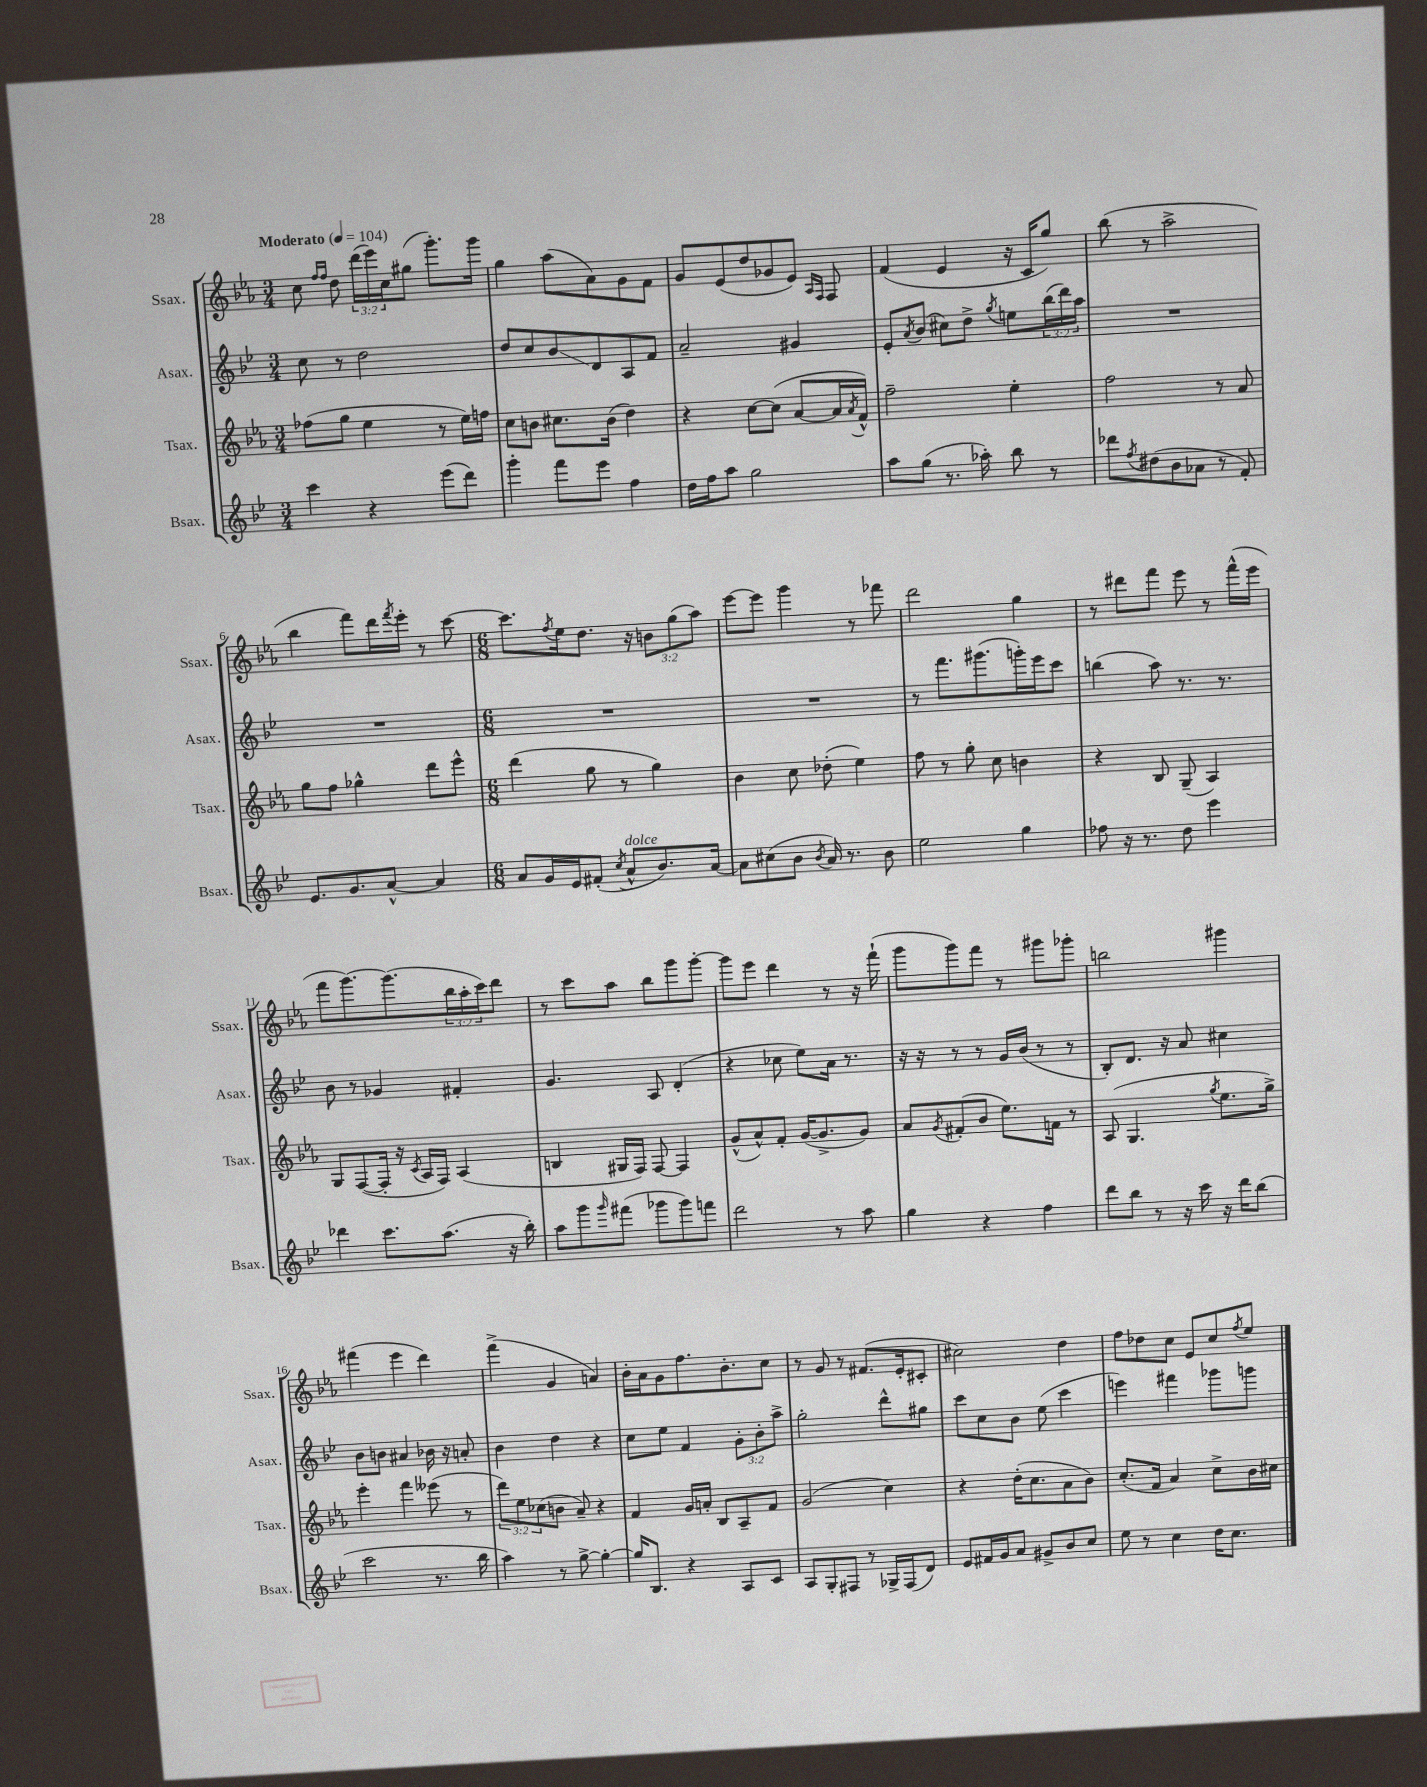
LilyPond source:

<<
\new StaffGroup <<
\new Staff = "s0" \with { instrumentName = "Ssax." shortInstrumentName = "Ssax." } {
    \clef treble \key ees \major \numericTimeSignature \time 3/4 \override Staff.TupletNumber.text = #tuplet-number::calc-fraction-text \tempo "Moderato" 4 = 104
    c''8 \grace { f''16 f''16 } d''8 \tuplet 3/2 { d'''16( ees'''16) c''16 } gis''8( g'''8.-.) g'''16 |
    g''4 aes''8( aes'8) g'8 f'8 |
    g'8 ees'8( d''8 ges'8 ees'8) \grace { aes16 f16 } f8 |
    f'4( ees'4 r16 c'16 g''8) |
    bes''8( r8 aes''2-> |
    bes''4 f'''8) d'''16 \acciaccatura { f'''8 } ees'''16-. r8 c'''8~ |
    \numericTimeSignature \time 6/8 c'''8. \acciaccatura { f''8 } ees''16 d''8. r16 \tuplet 3/2 { b'8 g''8( aes''8) } |
    ees'''8~ ees'''8 g'''4 r8 fes'''8 |
    d'''2 g''4 |
    r8 dis'''8 f'''8 ees'''8 r8 f'''16-^( ees'''16 |
    f'''8 g'''8.~) g'''8.( \tuplet 3/2 { bes''16 aes''16-. c'''16) } d'''8 |
    r8 c'''8 aes''8 bes''8 g'''8 g'''8~-. |
    g'''8 ees'''8 d'''4 r8 r16 f'''16-!( |
    g'''8 g'''8) f'''8 r8 gis'''8 ges'''8-. |
    b''2 gis'''4 |
    fis'''4( ees'''4 d'''4) |
    f'''4->( g'4 a'4) |
    bes'16-. aes'16 g'8 f''8. bes'8.-. c''8 |
    r8 g'8 r8 fis'8.( ees'16-. cis'8-. |
    cis''2) d''4 |
    f''8 des''8 c''8 ees'8 c''8 \acciaccatura { f''8 } ees''8 \bar "|." |
}
\new Staff = "s1" \with { instrumentName = "Asax." shortInstrumentName = "Asax." } {
    \clef treble \key bes \major \numericTimeSignature \time 3/4 \override Staff.TupletNumber.text = #tuplet-number::calc-fraction-text
    c''8 r8 d''2 |
    d''8 c''8 bes'8\glissando d'8 a8 f'8 |
    a'2-- gis'4 |
    ees'8-. \acciaccatura { a'8 } bes'8( cis''8) d''8-> \acciaccatura { g''8 } e''8 \tuplet 3/2 { bes''16( d'''16) a''16 } |
    R2. |
    R2. |
    \numericTimeSignature \time 6/8 R2. |
    R2. |
    r8 f'''8. gis'''8.( g'''16-.) ees'''16 c'''8 |
    b''4( a''8) r8. r8. |
    bes'8 r8 ges'4 fis'4-. |
    g'4. a8 d'4-.( |
    r4 ces''8 ees''8) a'16 r8. |
    r16 r16 r8 r8 g'16 bes'16( r8 r8 |
    bes8-.) d'8. r16 a'8 cis''4 |
    bes'8 b'8 ais'4 bes'16 r16 a'8-. |
    bes'4 d''4 r4 |
    c''8 ees''8 f'4 \tuplet 3/2 { g'8-. bes'8-. a''8-> } |
    g''2-. d'''8-^ gis''8 |
    c'''8 c''8 bes'8 ees''8( c'''4 |
    e'''4) fis'''4 ges'''8 g'''8 \bar "|." |
}
\new Staff = "s2" \with { instrumentName = "Tsax." shortInstrumentName = "Tsax." } {
    \clef treble \key ees \major \numericTimeSignature \time 3/4 \override Staff.TupletNumber.text = #tuplet-number::calc-fraction-text
    fes''8( g''8 ees''4 r8 ees''16) f''16 |
    c''8 b'8 cis''8. b'16( d''4) |
    r4 c''8~ c''8( aes'8~ aes'16 \acciaccatura { aes'8 } f'16-^) |
    f''2-- ees''4-. |
    f''2 r8 aes'8 |
    g''8 f''8 ges''4-^ d'''8 ees'''8-^ |
    \numericTimeSignature \time 6/8 d'''4( g''8 r8 g''4) |
    bes'4 c''8 des''8-.( ees''4) |
    f''8 r8 g''8-. c''8 b'4 |
    r4 bes8 g8--( aes4) |
    g8 f8~( f16-. r16 \acciaccatura { c'8 } aes16 f16) aes4( |
    b4 gis16 f16) f8~ f4 |
    g'8-^( aes'8-^) f'8-. g'16~( g'8.-> g'8) |
    aes'8 \acciaccatura { g'8 } fis'8-.( bes'8 ees''8.) f'16 r8 |
    aes8( g4. \acciaccatura { g''8 } ees''8. g''16->) |
    ees'''4-. f'''4 eeses'''8( r8 |
    \tuplet 3/2 { d'''8) ees''8 ces''8( } b'8 aes'8--) r4 |
    f'4 g'16 a'16-. bes8 aes8-- f'8 |
    g'2( c''4) |
    r4 d''16-.( c''8. aes'8 bes'8) |
    c''8.-.( f'16 aes'4) c''8-> bes'16 cis''16 \bar "|." |
}
\new Staff = "s3" \with { instrumentName = "Bsax." shortInstrumentName = "Bsax." } {
    \clef treble \key bes \major \numericTimeSignature \time 3/4
    c'''4 r4 ees'''8( d'''8) |
    g'''4-. f'''8 ees'''8 f''4 |
    d''16 f''16 a''8 g''2 |
    a''8 g''8( r8. aes''16-.) bes''8 r8 |
    des'''8 \acciaccatura { f''8 } dis''8( bes'8 aes'8 r8 f'8-.) |
    ees'8. g'8. a'8~-^ a'4 |
    \numericTimeSignature \time 6/8 a'8 g'16 ees'16 fis'8-.( \acciaccatura { c''8 } a'8-^^\markup { \italic "dolce" } bes'8.) a'16~ |
    a'8 cis''8( bes'8 \acciaccatura { bes'8 } a'16) r8. bes'8 |
    ees''2 g''4 |
    fes''8 r16 r8. d''8 ees'''4 |
    des'''4 c'''8. a''8.( r16 bes''16-.) |
    a''8 g'''8 \grace { g'''16 } fis'''8( ges'''8 ges'''8) f'''8 |
    d'''2 r8 a''8 |
    g''4 r4 f''4 |
    d'''8 bes''8 r8 r16 c'''16 r16 d'''16 bes''8( |
    c'''2 r8. bes''16 |
    a''4) r8 g''8~-> g''4~-. |
    g''16 bes8. r4 a8 c'8 |
    a8 g8-. fis8 r8 ges16-> fis16( d'8) |
    ees'8 fis'16 g'16 a'8 gis'8-> bes'8 c''8 |
    ees''8 r8 c''4 d''16 c''8. \bar "|." |
}
>>
>>
